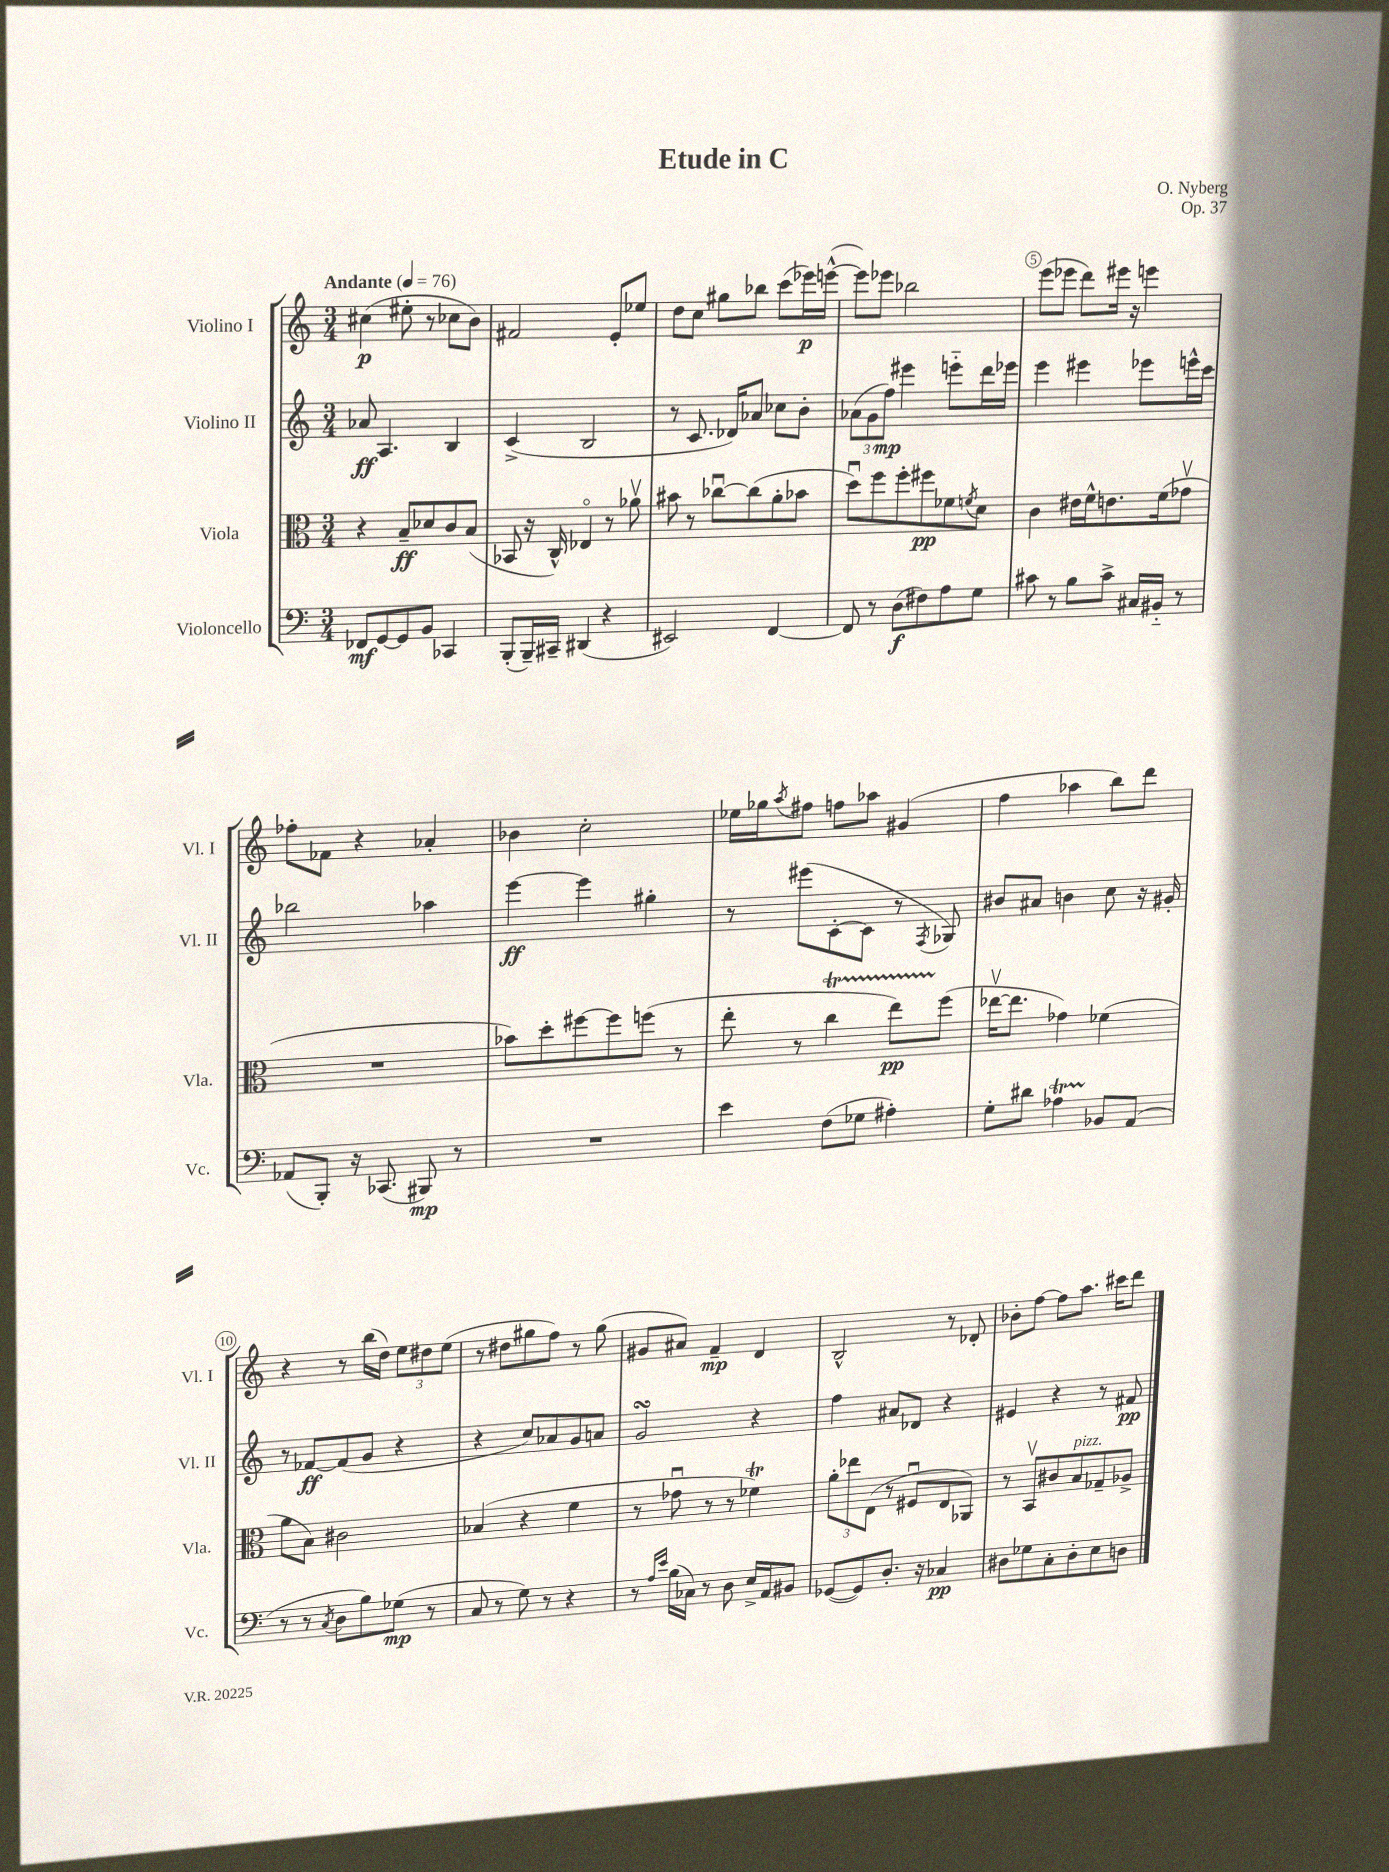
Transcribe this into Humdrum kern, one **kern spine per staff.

**kern	**dynam	**kern	**dynam	**kern	**dynam	**kern	**dynam
*part4	*part4	*part3	*part3	*part2	*part2	*part1	*part1
*staff4	*staff4	*staff3	*staff3	*staff2	*staff2	*staff1	*staff1
*I"Violoncello	*	*I"Viola	*	*I"Violino II	*	*I"Violino I	*
*I'Vc.	*	*I'Vla.	*	*I'Vl. II	*	*I'Vl. I	*
*clefF4	*	*clefC3	*	*clefG2	*	*clefG2	*
*k[]	*	*k[]	*	*k[]	*	*k[]	*
*M3/4	*	*M3/4	*	*M3/4	*	*M3/4	*
*MM76	*	*MM76	*	*MM76	*	*MM76	*
=1	=1	=1	=1	=1	=1	=1	=1
!	!	!	!	!	!	!LO:TX:a:B:t=Andante	!
8FF-X/L	mf	4r	.	8a-X/	ff	(4cc#X\	p
[8GG/	.	.	.	4.A/	.	.	.
8GG/]	.	8B~/L	ff	.	.	8ee#X'\	.
8BB/J	.	8d-X/	.	.	.	8r	.
4CC-X/	.	8c/	.	4B/	.	8cc-X\L	.
.	.	(8B/J	.	.	.	8b\J)	.
=2	=2	=2	=2	=2	=2	=2	=2
(8BBB'/L	.	8BB-X/	.	(4c^/	.	2f#X/	.
16BBB~/L)	.	16r	.	.	.	.	.
16CC#X~/JJ	.	16C^^/)	.	.	.	.	.
(4DD#X/	.	4E-X/	.	2B/	.	.	.
4r	.	8r	.	.	.	8e'/L	.
.	.	8a-Xv\	.	.	.	8ee-X/J	.
=3	=3	=3	=3	=3	=3	=3	=3
2EE#X/)	.	8b#X\	.	8r	.	8dd\L	.
.	.	8r	.	8.c/	.	8cc\J	.
.	.	[8cc-Xu\L	.	.	.	8gg#X\L	.
.	.	.	.	16d-X/KL)	.	.	.
.	.	(8cc-\]	.	8a-X/J	.	8bb-X\J	.
[4FF/	.	8a'\	.	8cc-X\L	.	(8ccc\L	.
.	.	8b-X\J	.	8b'\J	.	16eee-X\L)	p
.	.	.	.	.	.	([16eeen^^\JJ	.
=4	=4	=4	=4	=4	=4	=4	=4
8FF/]	.	8ddu\L)	.	(12a-X\L	.	8eee\L])	.
.	.	.	.	12g\	.	.	.
8r	.	8ff\	.	.	.	8eee-X\J	.
.	.	.	.	12ff\J)	mp	.	.
(8D\L	f	8ff'\	.	4eee#X\	.	2bb-X\	.
8F#X\)	.	8ff#X\	pp	.	.	.	.
8A\	.	8f-X\	.	8eeen\L	.	.	.
.	.	8qfn/	.	.	.	.	.
8G\J	.	8d\J	.	16ddd\L	.	.	.
.	.	.	.	16eee-X\JJ	.	.	.
=5	=5	=5	=5	=5	=5	=5	=5
8c#X\	.	4c\	.	4eee\	.	(8eee\L	.
8r	.	.	.	.	.	8eee-X\J	.
8B\L	.	16e#X\LL	.	4eee#X\	.	8ddd\L)	.
.	.	16f^^\J	.	.	.	.	.
8c#^\J	.	8.en\	.	.	.	16eee#X\Jk	.
.	.	.	.	.	.	16r	.
16C#X/LL	.	.	.	8eee-X\L	.	4eeen\	.
16BB#X/JJ	.	(16f\k	.	.	.	.	.
8r	.	8g-Xv\J	.	16eeen^^\L	.	.	.
.	.	.	.	16ccc\JJ	.	.	.
!!LO:LB:g=z
=6	=6	=6	=6	=6	=6	=6	=6
(8AA-X/L	.	2.r	.	2bb-X\	.	8ff-X'\L	.
8BBB'/J)	.	.	.	.	.	8f-X\J	.
16r	.	.	.	.	.	4r	.
(8.CC-X/	.	.	.	.	.	.	.
8BBB#X/)	mp	.	.	4aa-X\	.	4a-X'/	.
8r	.	.	.	.	.	.	.
=7	=7	=7	=7	=7	=7	=7	=7
2.r	.	8b-X\L)	.	[4eee\	ff	4b-X\	.
.	.	8dd'\	.	.	.	.	.
.	.	[8ff#X\	.	4eee\]	.	2cc'\	.
.	.	8ff#\]	.	.	.	.	.
.	.	(8ffn\J	.	4gg#X'\	.	.	.
.	.	8r	.	.	.	.	.
=8	=8	=8	=8	=8	=8	=8	=8
4e\	.	8ee'\	.	8r	.	16ee-X\LL	.
.	.	.	.	.	.	16gg-X\J	.
.	.	.	.	.	.	8qaa/	.
.	.	8r	.	(8eee#X\L	.	8ff#X\J	.
(8F\L	.	4ccT\	.	[8c'\	.	8ffn\L	.
8G-X\J	.	.	.	8c\J]	.	8aa-X\J	.
4A#X'\)	.	8eeTTT\L)	pp	8r	.	(4g#X/	.
.	.	.	.	8qF/	.	.	.
.	.	(8ff\J	.	8G-X/)	.	.	.
=9	=9	=9	=9	=9	=9	=9	=9
8G'\L	.	[16ee-Xv\KL	.	8b#X/L	.	4ff\	.
.	.	8.ee-\J]	.	.	.	.	.
8d#X\J	.	.	.	8a#X/J	.	.	.
4A-XT\	.	4g-X\)	.	4bn\	.	4aa-X\	.
8BB-X/L	.	(4f-X\	.	8cc\	.	8bb\L)	.
(8AA/J	.	.	.	16r	.	8ddd\J	.
.	.	.	.	16g#X'/	.	.	.
!!LO:LB:g=z
=10	=10	=10	=10	=10	=10	=10	=10
8r	.	8a\L	.	8r	.	4r	.
8r	.	8B\J)	.	[8f-X/L	ff	.	.
8qC/	.	.	.	.	.	.	.
8D\L	.	2c#X\	.	(8f-/]	.	8r	.
8B\)	.	.	.	8g/J	.	(16bb\LL	.
.	.	.	.	.	.	16dd\JJ)	.
(8G-X\J	mp	.	.	4r	.	12ee\L	.
.	.	.	.	.	.	12dd#X\	.
8r	.	.	.	.	.	.	.
.	.	.	.	.	.	(12ee\J	.
=11	=11	=11	=11	=11	=11	=11	=11
8C/	.	(4B-X/	.	4r	.	8r	.
8r	.	.	.	.	.	8dd#X\L	.
8G\)	.	4r	.	8cc/L)	.	8gg#X\	.
8r	.	.	.	8a-X/	.	8ff\J)	.
4r	.	4f\	.	8g/	.	8r	.
.	.	.	.	8an/J	.	(8gg#\	.
=12	=12	=12	=12	=12	=12	=12	=12
8r	.	8r	.	2gsSSS/	.	8g#X/L	.
16qqA/LL	.	.	.	.	.	.	.
16qqe/JJ	.	.	.	.	.	.	.
(16B\LL	.	8g-Xu\	.	.	.	8a#X/J)	.
16C-X\JJ)	.	.	.	.	.	.	.
8r	.	8r	.	.	.	4f~/	mp
8D\	.	8r	.	.	.	.	.
16E^/LL	.	4f-XT\)	.	4r	.	4d/	.
16AA/J	.	.	.	.	.	.	.
8BB#X/J	.	.	.	.	.	.	.
=13	=13	=13	=13	=13	=13	=13	=13
([8GG-X/L	.	12a'\L	.	4ff\	.	2B^^/	.
.	.	12ee-X\	.	.	.	.	.
8GG-/])	.	.	.	.	.	.	.
.	.	(12E\J	.	.	.	.	.
8.D'/J	.	8r	.	8a#X/L	.	.	.
.	.	8F#Xu/L	.	8d-X/J	.	.	.
16r	.	.	.	.	.	.	.
4C-X/	pp	8E/	.	4r	.	8r	.
.	.	8AA-X/J)	.	.	.	8d-X'/	.
=14	=14	=14	=14	=14	=14	=14	=14
8D#X\L	.	8r	.	4e#X/	.	8b-X'\L	.
8G-X\	.	8BBv/L	.	.	.	[8ff\J	.
8C'\	.	8c#X/	.	4r	.	8ff\L]	.
!	!	!LO:TX:a:i:t=pizz.	!	!	!	!	!
8D#'\	.	8B/	.	.	.	8.aa\J	.
8E\	.	8G-X~/	.	8r	.	.	.
.	.	.	.	.	.	16ccc#X\KL	.
8Dn\J	.	8A-X^/J	.	8f#X/	pp	8ddd\J	.
==	==	==	==	==	==	==	==
*-	*-	*-	*-	*-	*-	*-	*-
